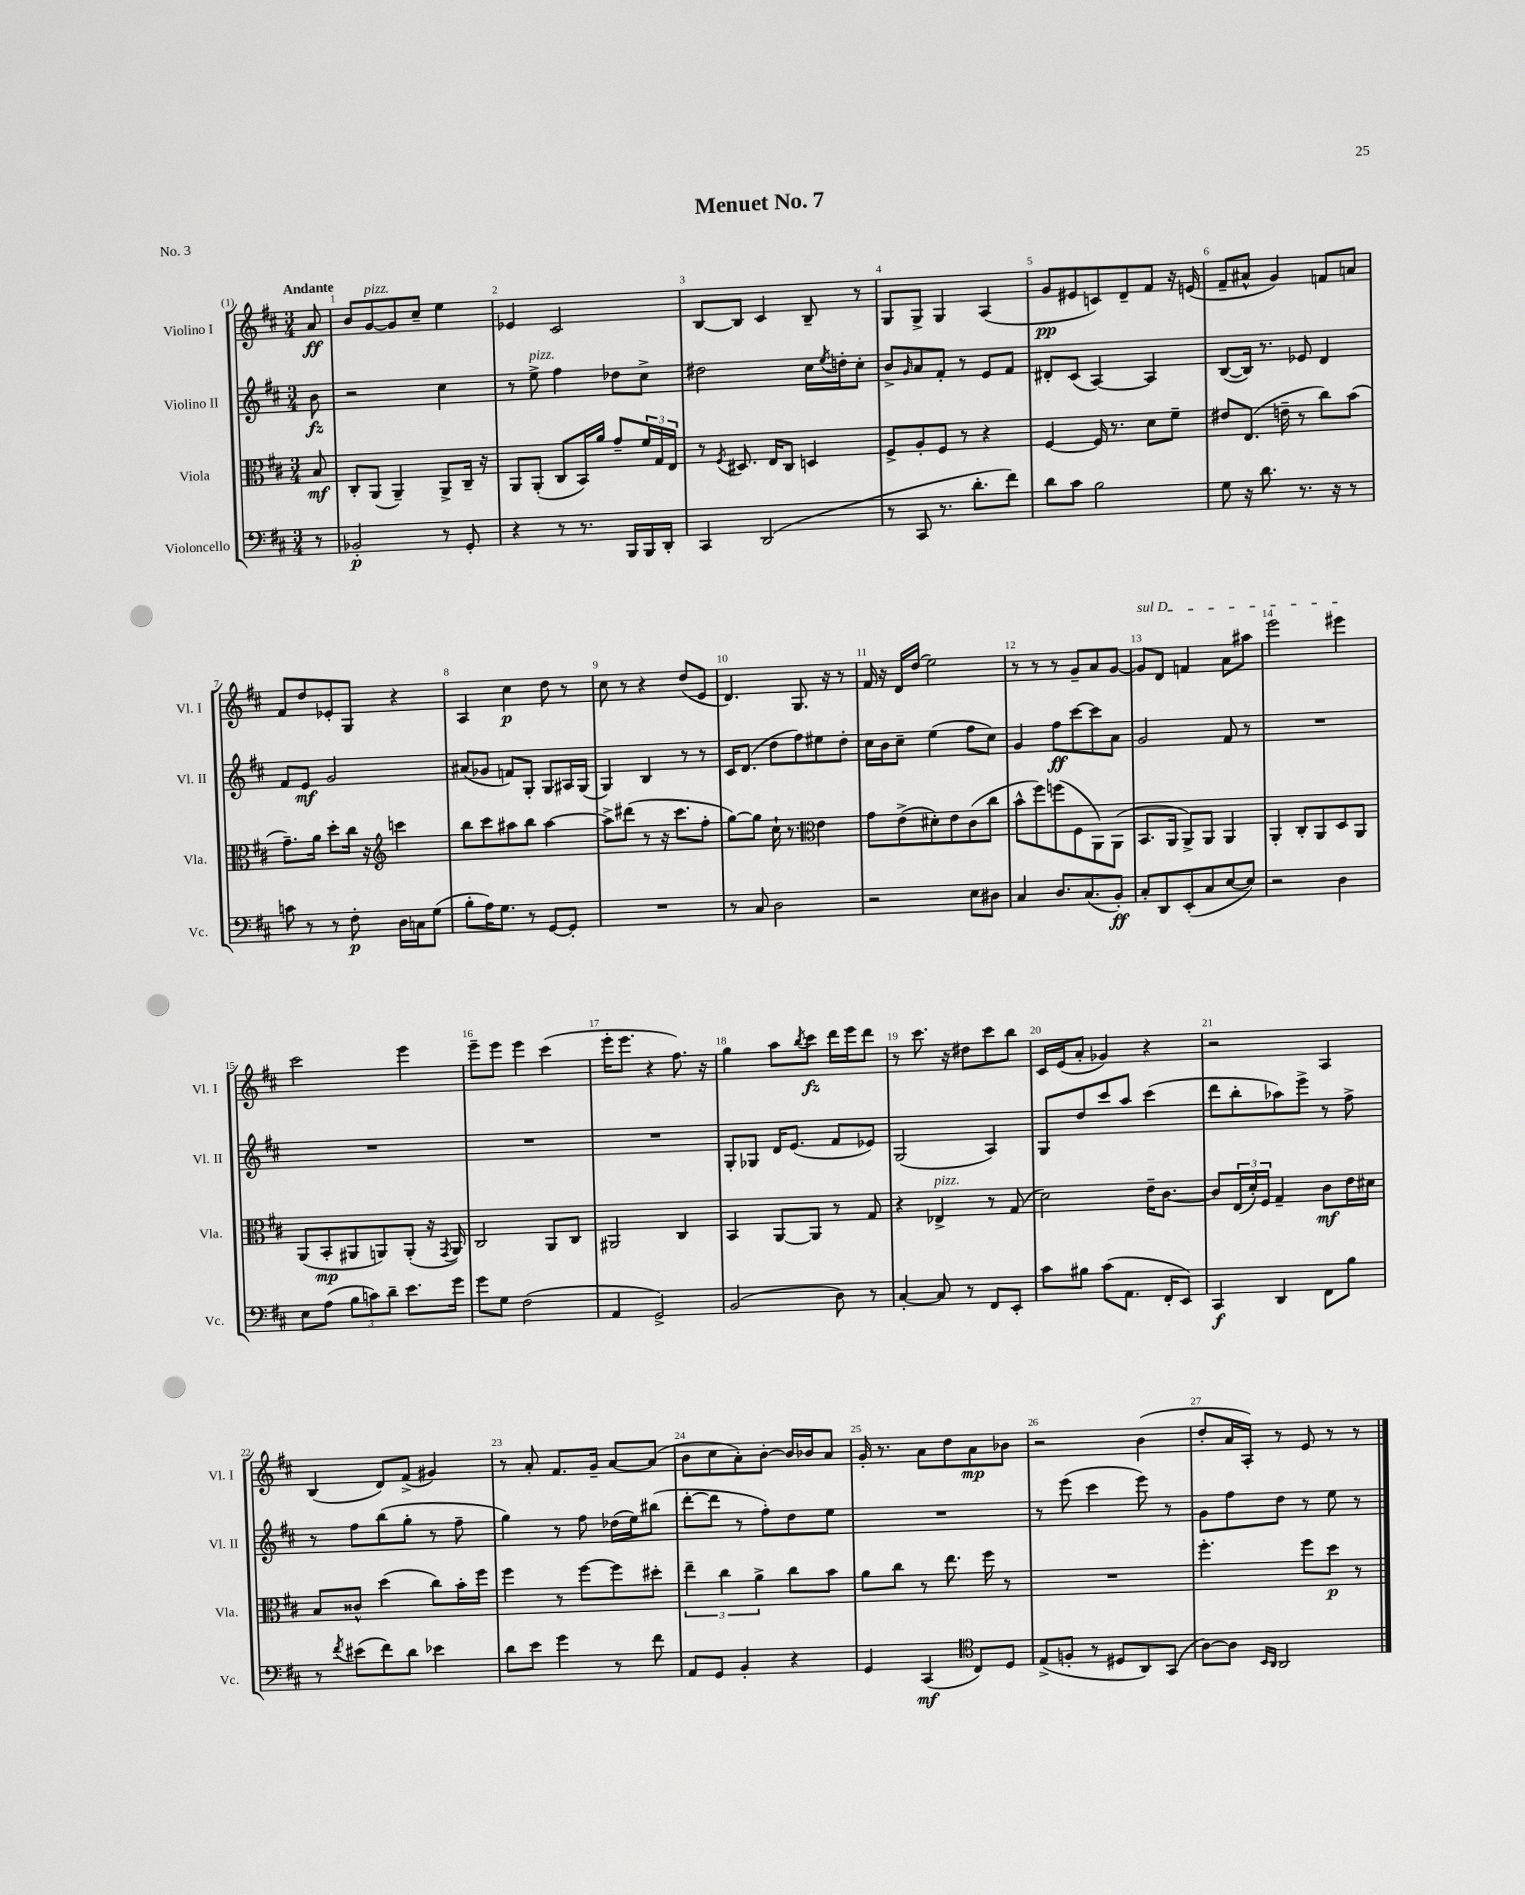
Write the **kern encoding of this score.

**kern	**kern	**kern	**kern
*staff4	*staff3	*staff2	*staff1
*clefF4	*clefC3	*clefG2	*clefG2
*k[f#c#]	*k[f#c#]	*k[f#c#]	*k[f#c#]
*M3/4	*M3/4	*M3/4	*M3/4
8r	8B	8b	8a
=	=	=	=
2BB-'	8C#'	2r	8b
.	(8AA	.	[8g
.	4AA~)	.	8g]
.	.	.	8cc#~
8r	8AA^	4cc#	4ee
8GG'	16C#~	.	.
.	16r	.	.
=	=	=	=
4r	8AA	8r	4e-
.	(8AA'	8ee^	.
8r	8C#	4ff#	2c#
8.r	16BB)	.	.
.	16a	.	.
.	8g~	8dd-	.
16BBB	.	.	.
16BBB	24f#	8cc#^	.
.	24G	.	.
16DD'	.	.	.
.	24E	.	.
=	=	=	=
4CC#	8r	2dd#	[8B
.	8qF#	.	.
.	8.D#	.	8B]
(2DD	.	.	4c#
.	16E	.	.
.	8C#	.	.
.	4D	16cc#	8B~
.	.	8qee	.
.	.	16dd'	.
.	.	8cc#'	8r
=	=	=	=
8r	8F#^	8b^	8G
.	.	16qqg	.
8CC#	8A'	8a	8G^
8.r	8F#	8f#'	4G
.	8r	8r	.
8.d'	.	.	.
.	4r	8e	(4A
8f#)	.	8f#	.
=	=	=	=
8d	[4F#	8d#'	8g
8c#	.	(8c#	8e#
2B	16F#]	[4A)	8c)
.	8.r	.	.
.	.	.	8d~
.	8d	4A]	8f#
.	8f#~	.	16r
.	.	.	(16e
=	=	=	=
8G	8e#	([8B	8f#~
16r	(8.E	16B])	8a#^^
8.d	.	8.r	.
.	.	.	4g)
.	16e~	.	.
8.r	8r	8e-	.
.	8cc#)	4d	8f
16r	.	.	.
8r	(8b	.	8a
=	=	=	=
8c	8.g~)	8f#	8f#
8r	.	8e	8dd
.	16a	.	.
8r	8dd'	2g	8e-'
8F#'	16cc#	.	8G
.	16r	.	.
*	*clefG2	*	*
16D	4ccc	.	4r
16C	.	.	.
(8G	.	.	.
=	=	=	=
8B'	8bb	(8a#	4A
16A)	8ccc#	8g-	.
8.G	.	.	.
.	8aa#	8f)	4cc#
8r	8bb	8G'	.
[8GG	[4aa#	8G	8dd
8GG']	.	16A#	8r
.	.	(16G	.
=	=	=	=
2.r	8aa#^]	4G)	8cc#
.	(8ddd#	.	8r
.	8r	4B	4r
.	16r	.	.
.	8.ccc#	.	.
.	.	8r	(8dd
.	8ff#'	8r	8e
=	=	=	=
8r	[8gg)	16c#	4.d)
.	.	(8.d	.
8C#	8gg]	.	.
2D	16cc#`	8dd	.
.	8.r	.	.
.	.	8ff#)	8.G
*	*clefC3	*	*
.	4e	8ee#	.
.	.	.	16r
.	.	8dd'	8r
=	=	=	=
2r	8g	16cc#	16f#
.	.	16b	16r
.	(8e^	8cc#~	16d
.	.	.	(16dd
.	8d#')	(4ee	2ee)
.	8e	.	.
8E	(8c#	8ff#	.
8D#	8cc#	8cc#)	.
=	=	=	=
4C#	8b^^	4g	8r
.	8ff#)	.	8r
8.D	(8ff	8ff#	8r
.	8F#	[8ccc#	8g~
(8.C#	.	.	.
.	8AA)	8ccc#]	8a
8BB')	(8AA	8a	[8g
=	=	=	=
8C#'	8.BB	2g	8g]
8DD	.	.	8d
.	16AA	.	.
(8EE'	8AA^)	.	4f
8C#	8AA	.	.
[8E	4AA	8f#	8a
8E])	.	8r	8aa#
=	=	=	=
2r	4AA'	2.r	2eee
.	8C#'	.	.
.	8AA	.	.
4D	8D	.	4eee#
.	8AA	.	.
=	=	=	=
8E	(8AA	2.r	2ccc#
(8A	8BB'	.	.
12B	8AA#	.	.
12c)	.	.	.
.	8AA)	.	.
12d~	.	.	.
8.e	(8AA'	.	4eee
.	16r	.	.
.	8qGG	.	.
16g	16AA)	.	.
=	=	=	=
8g	2C#	2.r	8eee~
8G	.	.	8eee
(2F#	.	.	4eee
.	8AA	.	(4ccc#
.	8C#	.	.
=	=	=	=
4AA	2AA#	2.r	16eee'
.	.	.	8.eee
2GG^)	.	.	4r
.	4C#	.	8.ff#)
.	.	.	16r
=	=	=	=
(2BB	4BB	8G'	4gg
.	.	8G-	.
.	[8AA	16d	8aa
.	.	(8.e	.
.	.	.	8qbb
.	8AA]	.	8ccc#
8D)	8r	8f#	16ddd
.	.	.	16eee
8r	8G	8e-)	8ddd
=	=	=	=
[4C#'	4r	(2G	8r
.	.	.	8.ccc#
8C#]	4E-^	.	.
.	.	.	16r
8r	.	.	8dd#
8FF#	8r	4A)	8ccc#
8EE'	(8G	.	8bb
=	=	=	=
8c#	2d)	8G	16c#
.	.	.	(16e
8B#	.	8dd	8a'
(8c#	.	8ccc#	4g-)
8.AA	.	8aa	.
.	16e~	(4ccc#	4r
16FF#'	[8.c#	.	.
8EE)	.	.	.
=	=	=	=
4CC#	8c#]	8ddd	2r
.	(24E	8bb'	.
.	24d')	.	.
.	24F#	.	.
4DD	4G~	8aa-)	.
.	.	8eee^	.
8FF#	8c#	8r	4A
8B	16e	8ff#^	.
.	16d#	.	.
=	=	=	=
8r	8B	8r	(4B
8qf#	.	.	.
(8e#	8c##^^	8ff#	.
8f#)	(4dd	(8bb	8d)
8d	.	8gg'	(8f#^
4e-	8cc#)	8r	4g#)
.	16b'	8ff#~	.
.	16ff#	.	.
=	=	=	=
8d	4ff#	4gg)	8r
8e	.	.	8a'
4g	8r	8r	8.f#
.	[8ff#	8ff#	.
.	.	.	16g~
8r	8ff#]	(16dd-	[8a
.	.	16ee)	.
8f#	8dd#'	(8bb#	(8a]
=	=	=	=
8AA	6ee~	[8ddd'	8b
8GG	.	8ddd]	8cc#
.	6cc#	.	.
4BB'	.	8r	8a')
.	6a^	.	.
.	.	8ff#')	[8b'
4r	8cc#	8dd	16b]
.	.	.	16b-
.	8b	8ee	8a
=	=	=	=
4GG	8a	2.r	16g'
.	.	.	8.r
.	8cc#	.	.
(4CC#	8r	.	8a
.	8.ee	.	8dd
*clefC4	*	*	*
8C#)	.	.	8a
.	16ff#	.	.
8D	8r	.	8b-
=	=	=	=
(8E^	2.r	8r	2r
8F'	.	(8eee	.
8r	.	4ccc#	.
8D#	.	.	.
8AA)	.	8eee)	(4b
(8GG	.	8r	.
=	=	=	=
[8A)	4.ff#'	8g	8dd'
8A]	.	8ff#	16a
.	.	.	16A')
16qqBB	.	.	.
16qqAA	.	.	.
2AA	.	8dd	8r
.	8ff#	8r	8e
.	8dd	8ee	8r
.	8r	8r	8r
==	==	==	==
*-	*-	*-	*-
